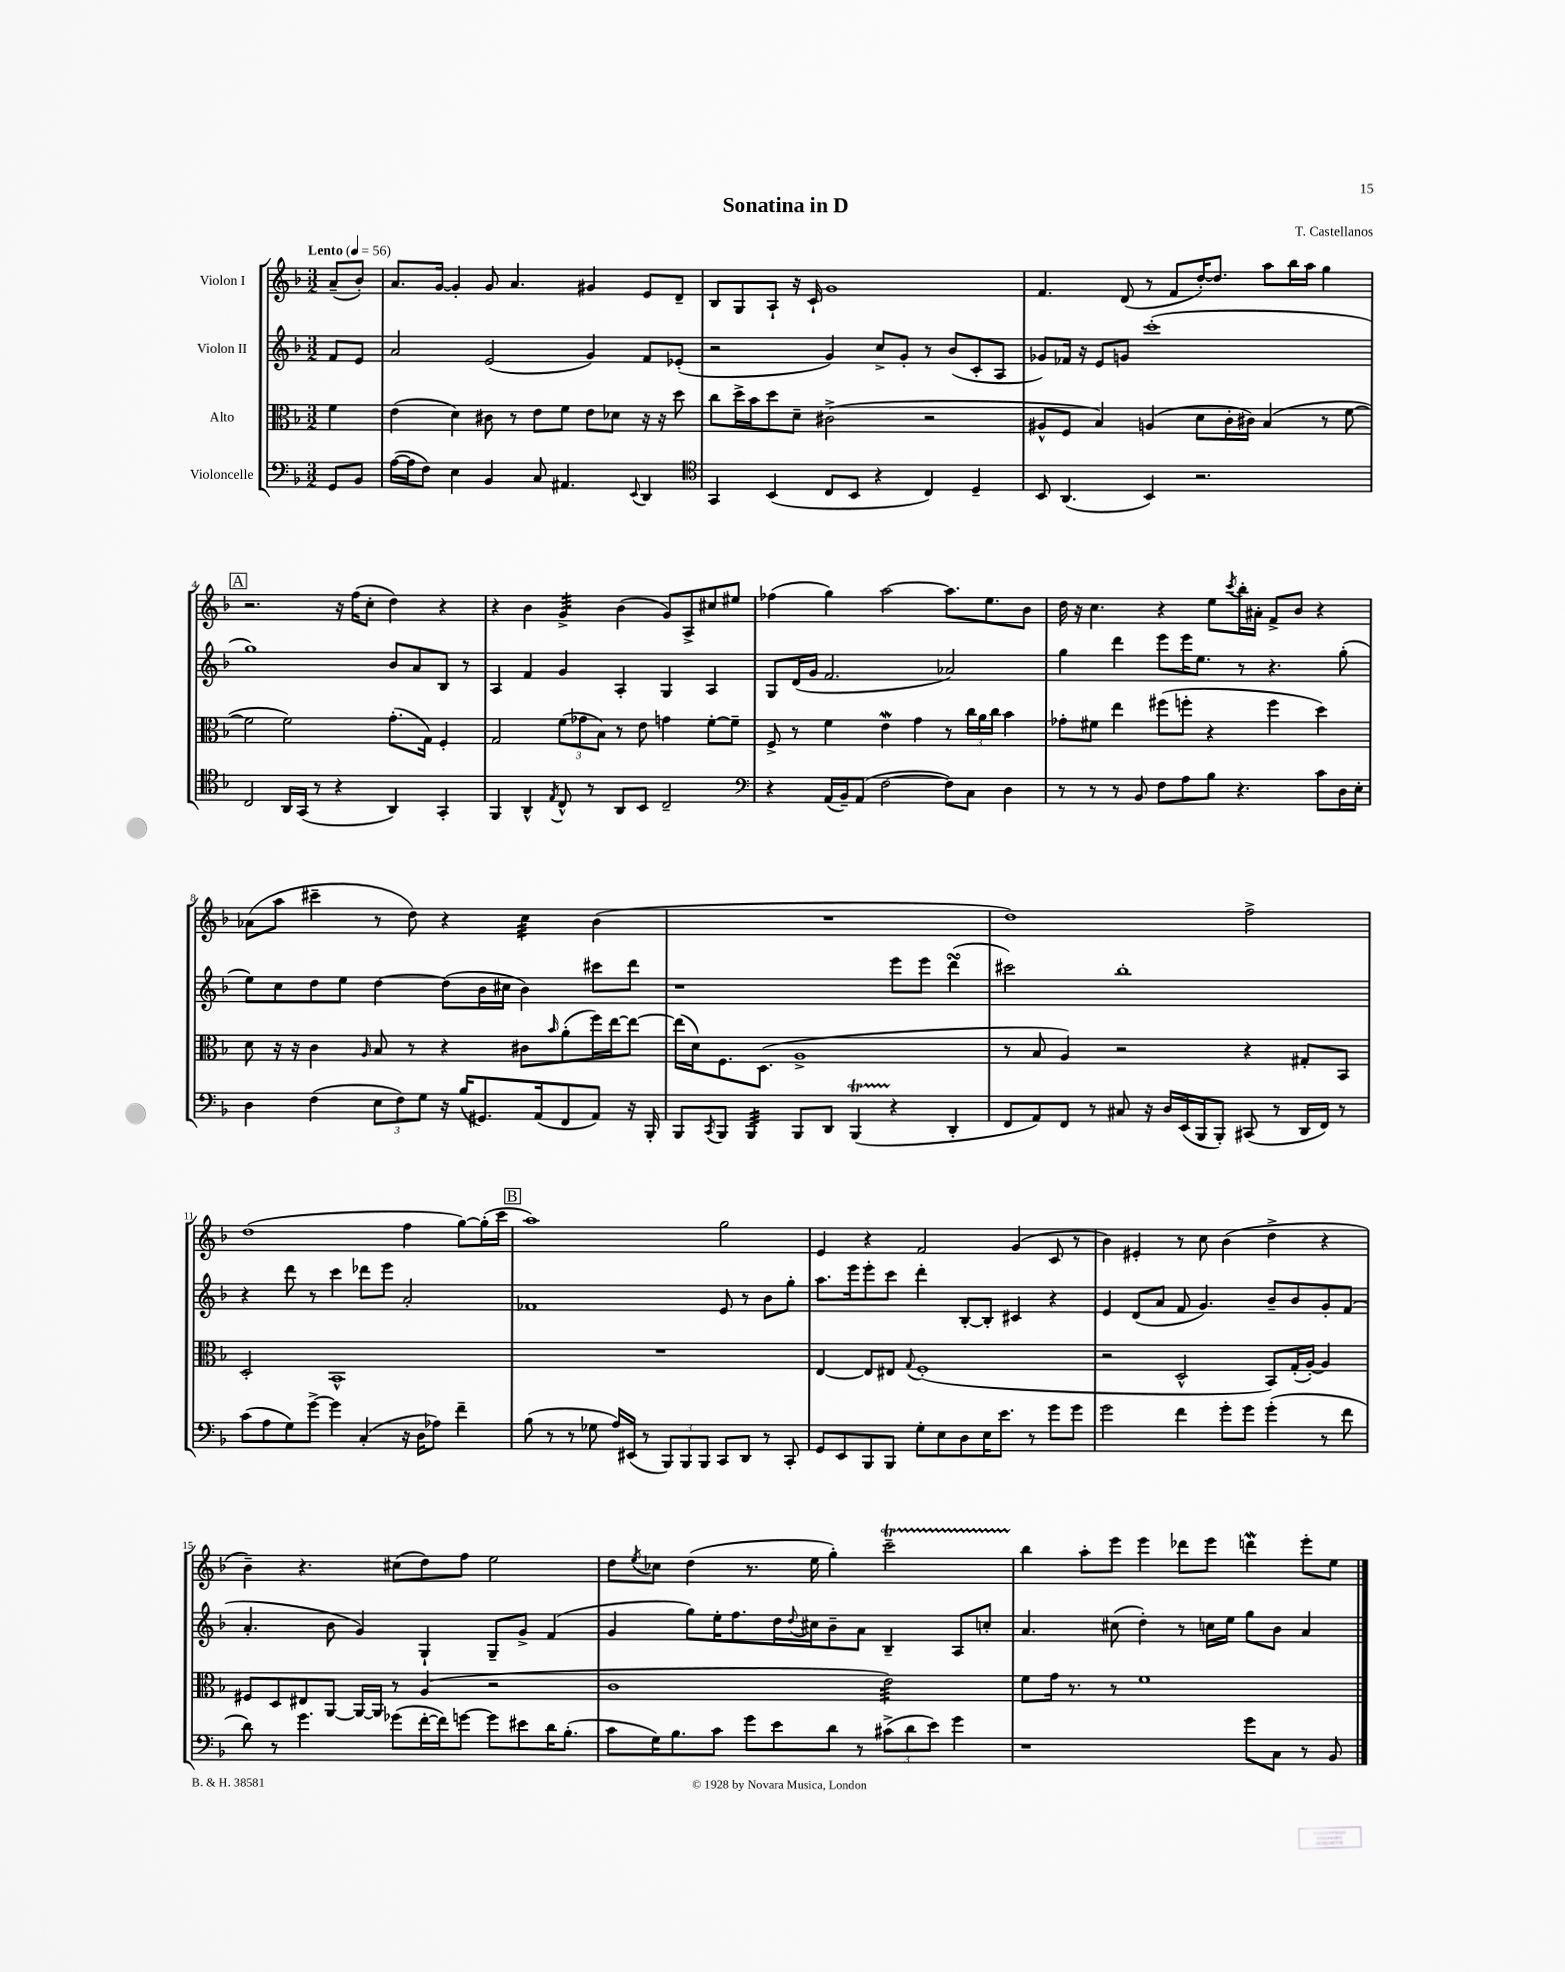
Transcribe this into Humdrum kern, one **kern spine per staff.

**kern	**kern	**kern	**kern
*staff4	*staff3	*staff2	*staff1
*clefF4	*clefC3	*clefG2	*clefG2
*k[b-]	*k[b-]	*k[b-]	*k[b-]
*M3/2	*M3/2	*M3/2	*M3/2
*MM56	*MM56	*MM56	*MM56
8GG	4f	8f	(8a~
8BB-	.	8e	8b-')
=	=	=	=
([16A	(4e	2a	8.a
16A]	.	.	.
8F)	.	.	.
.	.	.	[16g
4E	4d)	.	4g']
4BB-	8c#	(2e	8g
.	8r	.	4.a
8C	8e	.	.
4.AA#	8f	.	.
.	8e	4g)	4g#
.	8d-	.	.
8qqEE	.	.	.
4DD	16r	8f	8e
.	16r	.	.
.	8dd	(8e-'	8d~
=	=	=	=
*clefC4	*	*	*
4GG	8cc	2r	8B-
.	16dd^	.	8G
.	16b-	.	.
(4BB-	8dd	.	8A`
.	8d~	.	16r
.	.	.	16c`
8C	(2c#^	4g)	1g
8BB-	.	.	.
4r	.	8cc^	.
.	.	8g'	.
4C)	2r	8r	.
.	.	(8b-	.
4D~	.	8c'	.
.	.	8A	.
=	=	=	=
8BB-	8A#^^	8g-)	4.f
(4.AA	8F	16f-	.
.	.	16r	.
.	4B-)	8e	.
.	.	8g	(8d
4BB-)	(4A	(1ccc'	8r
.	.	.	8f
2.r	8d	.	[16dd')
.	.	.	8.dd]
.	16c'	.	.
.	16c#)	.	.
.	(4B-	.	8aa
.	.	.	16bb-
.	.	.	16aa
.	8r	.	4gg
.	[8f	.	.
=	=	=	=
2C	2f]	1gg)	2.r
16AA	2f)	.	.
(16GG	.	.	.
8r	.	.	.
4r	.	.	16r
.	.	.	(16ff
.	.	.	8cc'
4AA)	(8.g'	8b-	4dd)
.	.	8a	.
.	16G)	.	.
4GG'	4F'	8B-	4r
.	.	8r	.
=	=	=	=
4FF	2G	4A	4r
4AA^^	.	4f	4b-
8qE	.	.	.
8C^^	(12f	4g	4g^
.	12g-	.	.
8r	.	.	.
.	12B-)	.	.
8AA	8r	4A'	(4b-
8BB-	8e	.	.
2C~	4g	4G	8g)
.	.	.	8A^
.	[8f'	4A	8cc#
.	8f~]	.	8ee#
=	=	=	=
*clefF4	*	*	*
4r	8F^	8G	(4ff-
.	8r	(16d	.
.	.	16g	.
(16AA	4f	2.f	4gg)
16BB-~)	.	.	.
(8AA	.	.	.
[2F	4e	.	[2aa
.	4g	.	.
8F])	8r	2a-)	8.aa]
8C	24cc	.	.
.	24a	.	.
.	.	.	8.ee
.	24cc	.	.
4D	4b-	.	.
.	.	.	8b-
=	=	=	=
8r	8g-'	4gg	16dd
.	.	.	16r
8r	8f#	.	4.cc
8r	4ee	4ddd	.
8BB-	.	.	.
8F	(8ff#	8eee	4r
8A	8ff'	16eee	.
.	.	8.ee	.
8B-	4r	.	8ee
.	.	.	8qccc
4.r	.	8r	16bb-'
.	.	.	16a#'
.	4ff	4.r	8f^
.	.	.	8b-
8c	4dd)	.	4r
16D	.	(8gg'	.
16E'	.	.	.
=	=	=	=
4D	8d	8ee)	(8a-
.	16r	8cc	8aa
.	16r	.	.
(4F	4c	8dd	4ccc#~
.	.	8ee	.
.	16qqA	.	.
12E	8B-	[4dd	8r
12F)	.	.	.
.	8r	.	8dd)
12G	.	.	.
16r	4r	(8dd]	4r
(16B-	.	.	.
8.GG#)	.	16b-	.
.	.	16cc#	.
.	8c#	4b-)	4cc
(16AA	.	.	.
.	16qqb-	.	.
8FF	(8a'	.	.
8AA)	16ff)	8ccc#	(4b-
.	[16ee	.	.
16r	8ee_	8ddd	.
16BBB-'	.	.	.
=	=	=	=
8BBB-	(16ee]	1r	1.r
.	16d)	.	.
8qCC	.	.	.
8BBB-	8.F	.	.
4BBB-	.	.	.
.	(8.D	.	.
8BBB-	1A^	.	.
8DD	.	.	.
(4BBB-	.	.	.
4r	.	8eee	.
.	.	8eee	.
4DD'	.	(4ddd	.
=	=	=	=
8FF	8r	2ccc#)	1dd)
8AA)	8B-	.	.
8FF	4A)	.	.
8r	.	.	.
8C#	2r	1bb-'	.
16r	.	.	.
16D	.	.	.
(16EE	.	.	.
16BBB-	.	.	.
8BBB-')	.	.	.
(8CC#	4r	.	2ff^
8r	.	.	.
16DD	8G#'	.	.
16FF)	.	.	.
8r	8BB-	.	.
=	=	=	=
(8c	2D'	4r	(1dd
8A	.	.	.
8G)	.	8ddd	.
[8g^	.	8r	.
4g]	1BB-^^	4ccc	.
(4C'	.	8ddd-	.
.	.	8eee	.
16r	.	2a'	4ff
16D	.	.	.
8A-)	.	.	.
4f~	.	.	[8gg)
.	.	.	(16gg']
.	.	.	16ccc
=	=	=	=
(8B-	1.r	1f-	1aa)
8r	.	.	.
8r	.	.	.
8G-	.	.	.
16A)	.	.	.
(16EE#	.	.	.
8r	.	.	.
12BBB-)	.	.	.
12BBB-	.	.	.
12BBB-	.	.	.
8CC	.	8e	2gg
8DD	.	8r	.
8r	.	8b-	.
8CC'	.	8gg'	.
=	=	=	=
8GG	[4E	8.aa	4e
8EE	.	.	.
.	.	16eee	.
8BBB-	8E]	8eee'	4r
8BBB-	8E#	8ccc	.
.	8qqG	.	.
8G'	(1F'	4ddd'	2f
8E	.	.	.
8D	.	[8B-'	.
16E	.	8B-']	.
8.e	.	.	.
.	.	4c#	(4g
8r	.	.	.
8g	.	4r	8c
8g	.	.	8r
=	=	=	=
2g	2r	4e	4b-)
.	.	(8d	4e#'
.	.	8a	.
4f	2D^^	8f	8r
.	.	4.g)	8cc
8g'	.	.	(4b-
8g	.	.	.
(4g'	8BB-)	8b-~	4dd^
.	(16G'	8b-	.
.	[16A')	.	.
8r	4A]	8g'	4r
8f	.	(8f	.
=	=	=	=
8d)	8F#	4.a'	4b-~)
8r	8D	.	.
4.g	8E#	.	4.r
.	[8AA	8b-	.
.	16AA_	4g)	.
.	16AA]	.	.
(8g-	8r	.	(8cc#
[16f'	(4A	4G`	8dd)
16f])	.	.	.
[8g	.	.	8ff
8g]	2r	8G~	2ee
8e#	.	8g^	.
16d	.	(4f	.
(8.B-'	.	.	.
=	=	=	=
8c	1c	4g	8dd
.	.	.	8qee
16G)	.	.	8cc-
8.B-	.	.	.
.	.	8gg)	(4dd
8c	.	16ee'	.
.	.	8.ff	.
8g	.	.	8.r
8e	.	16dd	.
.	.	8qqdd	.
.	.	16cc#	16ee
8d	.	8b-~	4gg')
8r	.	8a	.
(12c#^	2e)	4B-~	2ccc~
12d	.	.	.
12e)	.	.	.
4g	.	8A	.
.	.	8cc'	.
=	=	=	=
1r	8f	4.a	4bb-
.	16g	.	.
.	8.r	.	.
.	.	.	8aa'
.	8r	(8cc#	8eee
.	1f	4dd')	4eee
.	.	8r	8ddd-
.	.	16cc	8eee
.	.	16ee	.
8g	.	8gg	4ddd
8C	.	8b-	.
8r	.	4a	8eee'
8BB-	.	.	8ee
==	==	==	==
*-	*-	*-	*-
